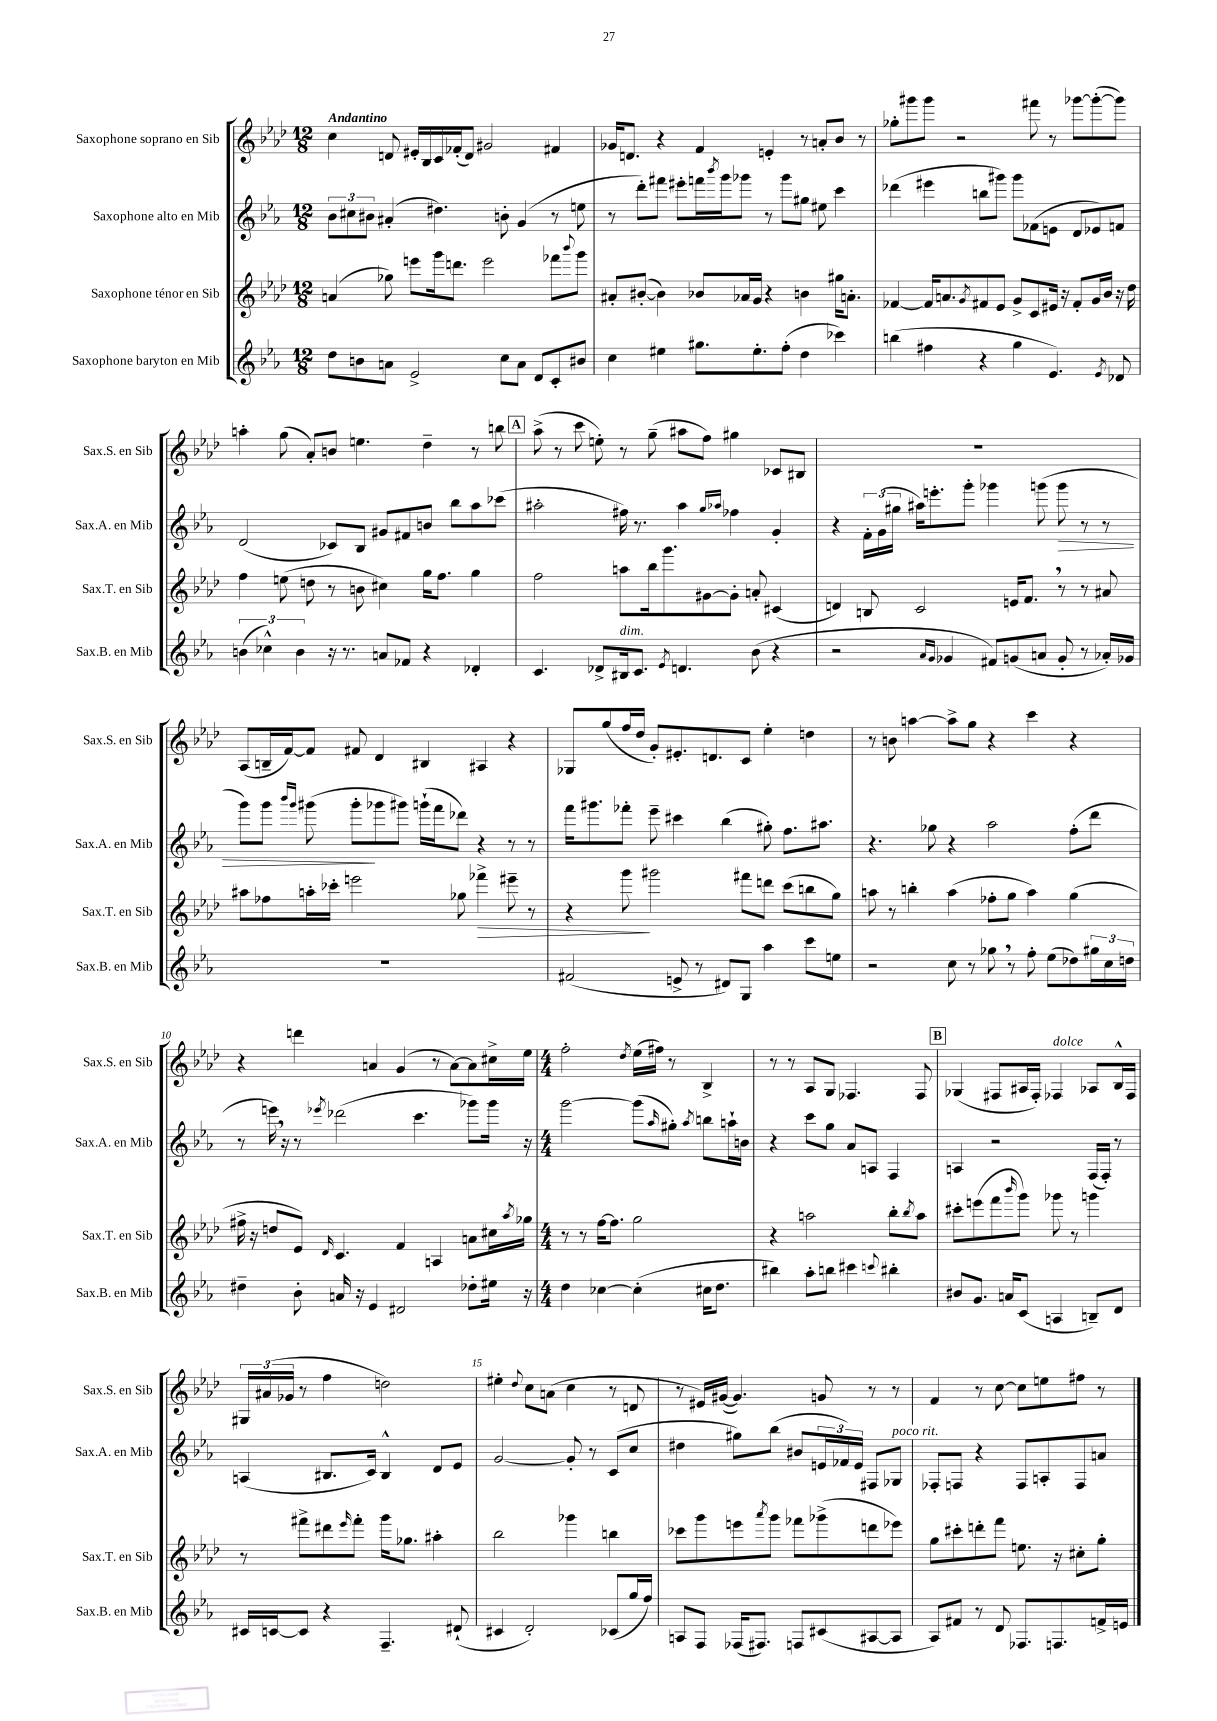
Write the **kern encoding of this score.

**kern	**kern	**dynam	**kern	**dynam	**kern
*part4	*part3	*part3	*part2	*part2	*part1
*staff4	*staff3	*staff3	*staff2	*staff2	*staff1
*I"Saxophone baryton en Mib	*I"Saxophone ténor en Sib	*	*I"Saxophone alto en Mib	*	*I"Saxophone soprano en Sib
*I'Sax.B. en Mib	*I'Sax.T. en Sib	*	*I'Sax.A. en Mib	*	*I'Sax.S. en Sib
*clefG2	*clefG2	*	*clefG2	*	*clefG2
*k[b-e-a-]	*k[b-e-a-d-]	*	*k[b-e-a-]	*	*k[b-e-a-d-]
*M12/8	*M12/8	*	*M12/8	*	*M12/8
=1	=1	=1	=1	=1	=1
!	!	!	!	!	!LO:TX:a:B:t=Andantino
8dd\L	(4an/	.	12b-\L	.	4cc\
.	.	.	12cc#X\	.	.
8bn\	.	.	.	.	.
.	.	.	12b#X\J	.	.
8an\J	8gg-X\)	.	(4a#X'/	.	8dn/
2e-^/	8eeen\L	.	.	.	16e#X'/LL
.	.	.	.	.	16B-/
.	16ggg\k	.	4.dd#X\)	.	16c/
.	8.dddn\J	.	.	.	(16f-X'/J
.	.	.	.	.	8d/J)
.	2eee\	.	.	.	2g#X/
8cc\L	.	.	8bn'\	.	.
8a\J	.	.	(4g/	.	.
8d/L	.	.	.	.	.
8c'/	8fff-X\L	.	8r	.	4f#X/
.	8qqbbb-/	.	.	.	.
8b#X/J	8ggg\J	.	8een\	.	.
=2	=2	=2	=2	=2	=2
4cc\	8a#X'/L	.	8r	.	16g-X/KL
.	.	.	.	.	8.dn/J
.	([8b#X'/J	.	8ddd'\L)	.	.
4ee#X\	4b#\])	.	8fff#X\J	.	4r
.	.	.	8eee#X'\L	.	.
8.gg#X\L	8b-X/L	.	16fffn\L	.	4f/
.	.	.	8qbbb-/	.	.
.	.	.	16ggg\J	.	.
.	16a-X/L	.	8ggg-X\J	.	.
8.ee#'\	16g/JJ	.	.	.	.
.	4r	.	8r	.	4en'/
(8ff'\J	.	.	8ggg-\L	.	.
4dd\	4bn\	.	8gg#X\J	.	8r
.	.	.	8ee#X\	.	8an'/L
4ccc-X\)	16gg#X\KL	.	4ccc\	.	8b-/J
.	8.an'\J	.	.	.	.
.	.	.	.	.	8r
=3	=3	=3	=3	=3	=3
(4bbn\	[4f-X/	.	(4ddd-X\	.	8gg-X'\L
.	.	.	.	.	8ggg#X\
4ff#X\	16f-/KL]	.	4eee#X\	.	8ggg#\J
.	8.an/	.	.	.	.
.	.	.	.	.	2r
.	8qg/	.	.	.	.
4r	8f#X/	.	8bbn\L	.	.
.	8e-/J	.	8ggg#X\J)	.	.
4gg\	8g^/L	.	8ggg#\L	.	.
.	8c/	.	(8f-X\	.	8fff#X\
4.e-/)	16e#X/Jk	.	8en\J	.	8r
.	16r	.	.	.	.
.	8f#'/L	.	8d/L	.	[8ggg-X\L
.	16g/L	.	8e-X/)	.	(8ggg-'\_
.	16b-/JJ	.	.	.	.
8qe-/	.	.	.	.	.
8d-X/	16r	.	8fn/J	.	8ggg-\J])
.	16dd-\	.	.	.	.
!!LO:LB:g=z
=4	=4	=4	=4	=4	=4
(6bn\	4ff\	.	(2d/	.	4aan'\
6cc-X^^\)	.	.	.	.	.
.	(8een\	.	.	.	(8gg\
6b\	.	.	.	.	.
.	8ddn\	.	.	.	8a-'/L)
16r	8r	.	8c-X/L)	.	8bn/J
8.r	.	.	.	.	.
.	8bn\	.	8B-/J	.	4.een\
8an/L	4cc#X\)	.	8g#X/L	.	.
8f-X/J	.	.	8f#X/	.	.
4r	16gg\KL	.	8bn/J	.	4dd-~\
.	8.ff\J	.	.	.	.
.	.	.	8bb-\L	.	.
4d-X'/	4gg\	.	8aa-\	.	8r
.	.	.	(8ccc-X\J	.	8bbn\
!!LO:REH:place=s1:t=A
=5	=5	=5	=5	=5	=5
4.c/	2ff\	.	2aa#X'\	.	(8aa-^\
.	.	.	.	.	8r
.	.	.	.	.	8ccc\
8d-X^/L	.	.	.	.	8een'\)
!LO:TX:a:i:t=dim.	!	!	!	!	!
16B#X/k	8aan\L	.	16ff#X\)	.	8r
8.c/J	.	.	8.r	.	.
.	16bb-\k	.	.	.	(8gg~\
.	8.ggg\	.	.	.	.
8qe-/	.	.	.	.	.
4.dn/	.	.	4aa#\	.	8aa#X\L
.	[8g#X\	.	.	.	8ff\J)
.	.	.	16qqgg/LL	.	.
.	.	.	16qqaa-X/JJ	.	.
.	8g#'\J]	.	4ff-X\	.	4gg#X\
(8b-\	8an'/	.	.	.	.
4r	(4c#X/	.	4g'/	.	8c-X/L
.	.	.	.	.	8B#X/J
=6	=6	=6	=6	=6	=6
2r	4dn/)	.	4r	.	1.r
.	8Bn/	.	24f'\LL	.	.
.	.	.	(24g\	.	.
.	.	.	24gg#X\JJ	.	.
.	2c/	.	16aa#X\KL)	.	.
.	.	.	8.eeen'\	.	.
16qqa-/LL	.	.	.	.	.
16qqg/JJ	.	.	.	.	.
4g-X/	.	.	.	.	.
.	.	.	8ggg'\J	.	.
8f#X/L)	.	.	4ggg-X\	.	.
(8gn/	16en/KL	.	.	.	.
.	8.f,/J	.	.	.	.
8an/J	.	.	(8gggn\	.	.
!	!	!	!	!LO:HP:b	!
8g'/	8r	.	8ggg\	>	.
8r	8r	.	8r	.	.
16a-X'/LL)	8a#X/	.	8r	.	.
16g-X/JJ	.	.	.	.	.
!!LO:LB:g=z
=7	=7	=7	=7	=7	=7
1.r	8aa#X\L	.	8ggg\L)	.	(8A-/L
.	8ff-X\	.	8ggg\J	.	16Bn~/L
.	.	.	.	.	[16f/J)
.	.	.	16qqbbb-/LL	.	.
.	.	.	16qqggg/JJ	.	.
.	16aan'\L	.	(8ggg#X\	.	8f/J]
.	16ccc-X'\JJ	.	.	.	.
.	2eeen\	.	8ggg#'\L	.	8f#X/
.	.	.	8ggg-X\	]	4d-/
.	.	.	8ggg#X\J)	.	.
.	.	.	(16gggn`\LL	.	4B#X/
.	.	.	16fff\J	.	.
.	8gg-X\	.	8ddd-X\J)	.	.
!	!	!LO:HP:b	!	!	!
.	4fff-X^\	>	4r	.	4A#X/
.	8eee#X~\	.	8r	.	4r
.	8r	.	8r	.	.
=8	=8	=8	=8	=8	=8
(2f#X/	4r	.	16fff\KL	.	8G-X/L
.	.	.	8.ggg#X\	.	.
.	.	.	.	.	(8gg/
.	8ggg\	.	8fff-X'\J	.	16ff/L
.	.	.	.	.	16dd-/JJ
.	2ggg#X\	]	8eee-~\	.	8g'/L)
8en^/	.	.	4ccc#X\	.	8.e#X'/
8r	.	.	.	.	.
.	.	.	.	.	8.dn/
8d#X/L)	.	.	(4bb-\	.	.
8G/J	8fff#X\L	.	.	.	8c/J
4aa-\	8dddn\J	.	8gg#X'\)	.	4ee-'\
.	(8ccc\L	.	8.ff\L	.	.
8ccc\L	8bbn\	.	.	.	4ddn\
.	.	.	8.aa#X\J	.	.
8een\J	8gg\J)	.	.	.	.
=9	=9	=9	=9	=9	=9
2r	8aan\	.	4.r	.	8r
.	8r	.	.	.	8bn\
.	4bbn'\	.	.	.	[4aan\
.	.	.	8gg-X\	.	.
8cc\	(4aa\	.	4r	.	8aa^\L]
8r	.	.	.	.	8gg\J
8gg-X,\	8ff-X'\L	.	2aa-\	.	4r
8r	8gg\J	.	.	.	.
8ff'\	4aa\)	.	.	.	4ccc\
(8ee-\L	.	.	.	.	.
8dd-X\)	(4gg\	.	(8ff'\L	.	4r
24gg#X\L	.	.	8ddd\J	.	.
24cc\	.	.	.	.	.
24ddn\JJ	.	.	.	.	.
!!LO:LB:g=z
=10	=10	=10	=10	=10	=10
4dd#X~\	16ff#X^\	.	8r	.	4r
.	16r	.	.	.	.
.	8ddn/L	.	16eeen,\)	.	.
.	.	.	16r	.	.
8b-'\	8e-/J)	.	8r	.	4dddn\
.	16qqd-/	.	8qeee-X/	.	.
16an/	4.c/	.	(2ddd-X\	.	.
16r	.	.	.	.	.
4e-/	.	.	.	.	4an/
2d#X/	4f/	.	.	.	(4g/
.	.	.	4.ccc\	.	.
.	4An/	.	.	.	8r
.	.	.	.	.	[8a\L)
8dd-X'\L	8an\L	.	8ggg-X\L)	.	8a\]
16ee#X\Jk	16cc#X\L	.	16ggg-\Jk	.	16cc#X^\L
.	8qaa-/	.	.	.	.
16r	16gg-X\JJ	.	16r	.	16ee-\JJ
=11	=11	=11	=11	=11	=11
*M4/4	*M4/4	*	*M4/4	*	*M4/4
4dd\	8r	.	[2ggg\	.	2ff'\
.	8r	.	.	.	.
[4cc-X\	[16ff\KL	.	.	.	.
.	8.ff\J]	.	.	.	.
.	.	.	.	.	8qdd-/
(4cc-'\]	2gg\	.	(8ggg\L]	.	(16ee-\LL
.	.	.	.	.	16ff#X\JJ)
.	.	.	16qqaa-/	.	.
.	.	.	8gg#X'\J)	.	8r
.	.	.	8qaa-/	.	.
16cc#X\KL	.	.	8bbn\L	.	4B-^/
8.dd\J	.	.	.	.	.
.	.	.	16aan`\L	.	.
.	.	.	16bn\JJ	.	.
=12	=12	=12	=12	=12	=12
4bb#X\)	4r	.	4r	.	8r
.	.	.	.	.	8r
8aa-'\L	2aan\	.	8ccc\L	.	8A-/L
8bbn\J	.	.	8gg\J	.	8G/J
4ccc#X\	.	.	8a-/L	.	4.F-X/
.	.	.	8An/J	.	.
8qqcccn/	.	.	.	.	.
4bb#X'\	8bb-'\L	.	4F/	.	.
.	8qbb-/	.	.	.	.
.	8aa\J	.	.	.	8F-/
!!LO:REH:place=s1:t=B
=13	=13	=13	=13	=13	=13
8b#X/L	8ccc#X'\L	.	4An/	.	(4G-X/
8.g/J	(8eeen\	.	.	.	.
.	8fff\	.	2r	.	8F#X/L
16an/KL	.	.	.	.	.
.	16qqbbb-/	.	.	.	.
(8c/J	8ggg\J)	.	.	.	16A#X/L
.	.	.	.	.	16F#'/JJ)
!	!	!	!	!	!LO:TX:a:i:t=dolce
4An/	8ggg-X\	.	.	.	4F-X/
.	8r	.	.	.	.
8Bn~/L)	4gggn\	.	(16F/LL	.	8A-X/L
.	.	.	16F'/JJ)	.	.
8d/J	.	.	8r	.	16B-^^/L
.	.	.	.	.	16F-/JJ
!!LO:LB:g=z
=14	=14	=14	=14	=14	=14
16c#X/LL	8r	.	(4An/	.	24G#X/LL
.	.	.	.	.	(24a#X/
[16cn/J	.	.	.	.	.
.	.	.	.	.	24g-X/JJ
8c/J]	8fff#X^\L	.	.	.	8r
4r	8ddd#X\	.	8.B#X/L	.	4ff\
.	16qqeee-/	.	.	.	.
.	8fff#'\J	.	.	.	.
.	.	.	16c/Jk)	.	.
4.F~/	16ggg\KL	.	4B#^^/	.	2ddn\)
.	8.gg-X\J	.	.	.	.
.	4aa#X'\	.	8d/L	.	.
(8d#X`/	.	.	8e-/J	.	.
=15	=15	=15	=15	=15	=15
4c#X/	2bb-\	.	[2g/	.	4ee#X'\
.	.	.	.	.	8qqdd-/
2d'/)	.	.	.	.	8cc\L
.	.	.	.	.	(8an\J
.	4ggg-X\	.	8g'/]	.	4cc\
.	.	.	8r	.	.
(8c-X/L	4bbn\	.	(8c/L	.	8r
16gg/L	.	.	8cc/J	.	8dn/
16ff/JJ)	.	.	.	.	.
=16	=16	=16	=16	=16	=16
8An/L	8ccc-X\L	.	4dd#X\	.	8r
8F/J	8ggg\	.	.	.	16e#X/LL)
.	.	.	.	.	([16g#X/JJ
(16F-X/KL	8eeen\	.	8gg#X\L)	.	4.g#/])
8.F#X/J)	.	.	.	.	.
.	8qaaa-/	.	.	.	.
.	8ggg\J	.	(8bb-\J	.	.
8Fn/L	8fff-X\L	.	8b#X/L	.	.
(8c#X/	(8ggg-X^\	.	24en/L	.	8gn/
.	.	.	24f-X/)	.	.
.	.	.	24e/JJ	.	.
[8A#X/	8dddn\	.	8F#X/L	.	8r
!	!	!	!LO:TX:a:i:t=poco rit.	!	!
8A#/J]	8eee-X\J)	.	8G-X/J	.	8r
=17	=17	=17	=17	=17	=17
8A-/L)	8gg\L	.	8F-X'/L	.	4f/
8f#X/J	8ccc#X'\	.	8Fn/J	.	.
8r	8dddn'\	.	4r	.	8r
8d/	8fff\J	.	.	.	[8cc\
8.F-X/L	8.een\	.	8F/L	.	8cc\L]
.	.	.	8An'/	.	8een\
8.Fn/	16r	.	.	.	.
.	8cc#X'\L	.	8F/	.	8ff#X\J
16fn^/L	8gg'\J	.	8an/J	.	8r
16en/JJ	.	.	.	.	.
==	==	==	==	==	==
*-	*-	*-	*-	*-	*-
